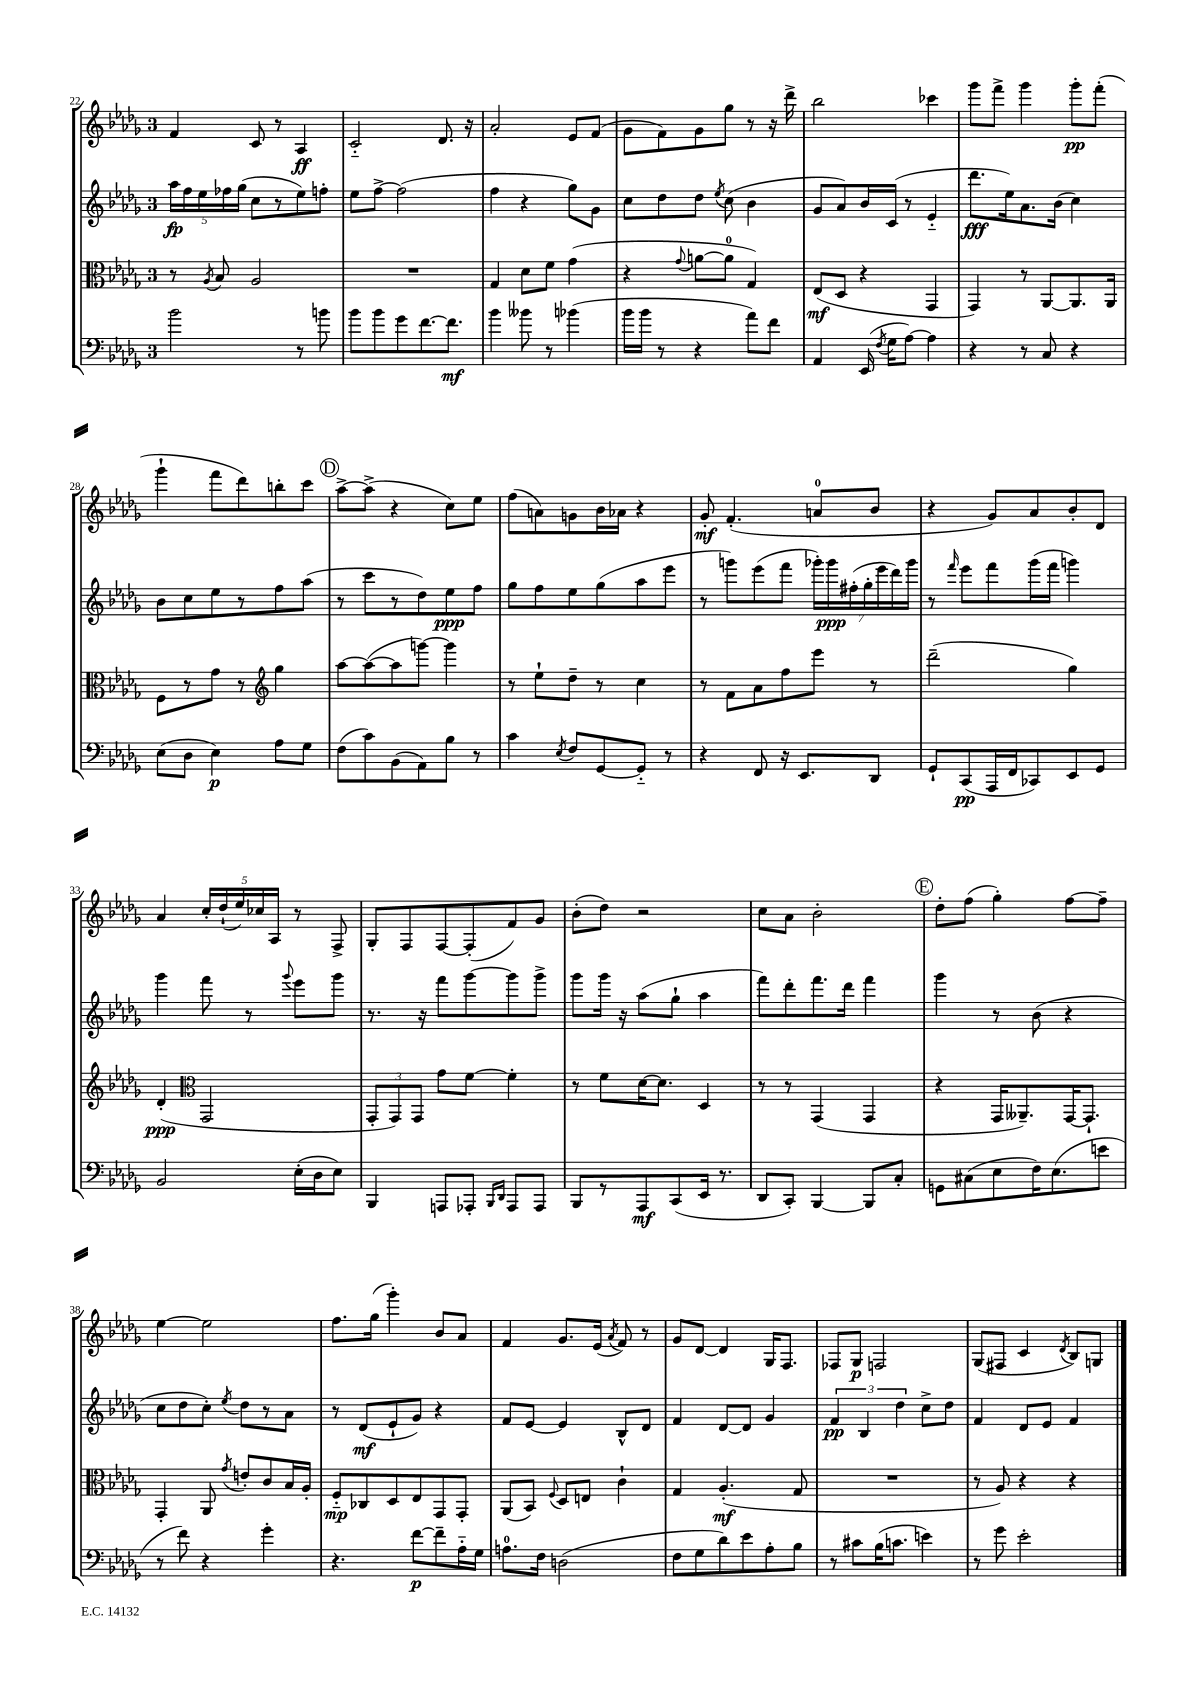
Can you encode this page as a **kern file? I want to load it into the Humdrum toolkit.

**kern	**dynam	**kern	**dynam	**kern	**dynam	**kern	**dynam
*part4	*part4	*part3	*part3	*part2	*part2	*part1	*part1
*staff4	*staff4	*staff3	*staff3	*staff2	*staff2	*staff1	*staff1
*clefF4	*	*clefC3	*	*clefG2	*	*clefG2	*
*k[b-e-a-d-g-]	*	*k[b-e-a-d-g-]	*	*k[b-e-a-d-g-]	*	*k[b-e-a-d-g-]	*
*M3/4	*	*M3/4	*	*M3/4	*	*M3/4	*
=22	=22	=22	=22	=22	=22	=22	=22
2b-\	.	8r	.	20aa-\LL	fp	4f/	.
.	.	.	.	20ff\	.	.	.
.	.	.	.	20ee-\	.	.	.
.	.	8qA-/	.	.	.	.	.
.	.	8B-/	.	.	.	.	.
.	.	.	.	20ff-X\	.	.	.
.	.	.	.	(20gg-\JJ	.	.	.
.	.	2A-/	.	8cc\L	.	8c/	.
.	.	.	.	8r	.	8r	.
8r	.	.	.	8ee-\)	.	4A-/	ff
8bn\	.	.	.	8ffn'\J	.	.	.
=23	=23	=23	=23	=23	=23	=23	=23
8b-\L	.	2.r	.	8ee-\L	.	2c/	.
8b-\	.	.	.	[8ff^\J	.	.	.
8g-\	.	.	.	(2ff\]	.	.	.
[8.f\	.	.	.	.	.	.	.
.	.	.	.	.	.	8.d-/	.
8.f\J]	mf	.	.	.	.	.	.
.	.	.	.	.	.	16r	.
=24	=24	=24	=24	=24	=24	=24	=24
4b-\	.	4G-/	.	4ff\	.	2a-'/	.
8b--X\	.	8d-\L	.	4r	.	.	.
8r	.	8f\J	.	.	.	.	.
(4b-X\	.	(4g-\	.	8gg-\L)	.	8e-/L	.
.	.	.	.	8g-\J	.	(8f/J	.
=25	=25	=25	=25	=25	=25	=25	=25
16b-\LL	.	4r	.	8cc\L	.	8g-\L	.
16b-\JJ	.	.	.	.	.	.	.
8r	.	.	.	8dd-\	.	8f\)	.
.	.	8qqg-/	.	.	.	.	.
4r	.	[8an\L	.	8dd-\J	.	8g-\	.
.	.	.	.	8qee-/	.	.	.
.	.	8a\J]	.	(8cc\	.	8gg-\J	.
8a-\L)	.	4G-/)	.	4b-\	.	8r	.
8f\J	.	.	.	.	.	16r	.
.	.	.	.	.	.	16ddd-^\	.
=26	=26	=26	=26	=26	=26	=26	=26
4AA-/	.	(8E-/L	mf	8g-/L	.	2bb-\	.
.	.	8D-/J	.	8a-/)	.	.	.
(16EE-/	.	4r	.	16b-/L	.	.	.
8qF/	.	.	.	.	.	.	.
16G-\KL	.	.	.	(16c/JJ	.	.	.
[8A-\J)	.	.	.	8r	.	.	.
4A-\]	.	4GG-/	.	4e-/	.	4ccc-X\	.
=27	=27	=27	=27	=27	=27	=27	=27
4r	.	4GG-/)	.	8.ddd-\L	fff	8ggg-\L	.
.	.	.	.	.	.	8fff^\J	.
.	.	.	.	16ee-\k)	.	.	.
8r	.	8r	.	8.a-\	.	4ggg-\	.
8C/	.	[8AA-/L	.	.	.	.	.
.	.	.	.	(16b-\Jk	.	.	.
4r	.	8.AA-/]	.	4cc\)	.	8ggg-'\L	pp
.	.	.	.	.	.	(8fff'\J	.
.	.	16AA-/Jk	.	.	.	.	.
!!LO:LB:g=z
=28	=28	=28	=28	=28	=28	=28	=28
(8E-\L	.	8F\L	.	8b-\L	.	4ggg-`\	.
8D-\J	.	8r	.	8cc\	.	.	.
4E-\)	p	8g-\J	.	8ee-\	.	8fff\L	.
.	.	8r	.	8r	.	8ddd-\)	.
*	*	*clefG2	*	*	*	*	*
8A-\L	.	4gg-\	.	8ff\	.	8bbn'\	.
8G-\J	.	.	.	(8aa-\J	.	8ccc\J	.
!!LO:REH:place=s1:t=D
=29	=29	=29	=29	=29	=29	=29	=29
(8F\L	.	[8aa-\L	.	8r	.	[8aa-^\L	.
8c\)	.	(8aa-\_	.	8ccc\L	.	(8aa-^\J]	.
(8BB-\	.	8aa-\]	.	8r	.	4r	.
8AA-\)	.	[8gggn\J)	.	8dd-\)	.	.	.
8B-\J	.	4ggg\]	.	8ee-\	ppp	8cc\L)	.
8r	.	.	.	8ff\J	.	8ee-\J	.
=30	=30	=30	=30	=30	=30	=30	=30
4c\	.	8r	.	8gg-\L	.	(8ff\L	.
.	.	8ee-`\L	.	8ff\	.	8an\)	.
8qE-/	.	.	.	.	.	.	.
8F/L	.	8dd-~\J	.	8ee-\	.	8gn\	.
[8GG-/	.	8r	.	(8gg-\	.	16b-\L	.
.	.	.	.	.	.	16a-X\JJ	.
8GG-/J]	.	4cc\	.	8aa-\	.	4r	.
8r	.	.	.	8eee-\J	.	.	.
=31	=31	=31	=31	=31	=31	=31	=31
4r	.	8r	.	8r	.	8g-'/	mf
.	.	8f\L	.	8gggn\L)	.	(4.f'/	.
8FF/	.	8a-\	.	(8eee-\	.	.	.
16r	.	8ff\	.	8fff\J	.	.	.
8.EE-/L	.	.	.	.	.	.	.
.	.	8eee-\J	.	28ggg-X'\LL)	.	8an/L	.
.	.	.	.	28ggg-\	ppp	.	.
.	.	.	.	(28ff#X'\	.	.	.
.	.	.	.	28gg-'\	.	.	.
8DD-/J	.	8r	.	.	.	8b-/J	.
.	.	.	.	28eee-\	.	.	.
.	.	.	.	28ddd-\)	.	.	.
.	.	.	.	28ggg-\JJ	.	.	.
=32	=32	=32	=32	=32	=32	=32	=32
8GG-`/L	.	(2ddd-~\	.	8r	.	4r	.
.	.	.	.	16qqfff/	.	.	.
(8CC/	pp	.	.	8eee-\L	.	.	.
16AAA-/L	.	.	.	8fff\	.	8g-/L)	.
16FF/J	.	.	.	.	.	.	.
8CC-X/)	.	.	.	(16ggg-\L	.	8a-/	.
.	.	.	.	16fff\JJ	.	.	.
8EE-/	.	4gg-\)	.	4gggn\)	.	8b-'/	.
8GG-/J	.	.	.	.	.	8d-/J	.
!!LO:LB:g=z
=33	=33	=33	=33	=33	=33	=33	=33
2BB-/	.	(4d-'/	ppp	4ggg-\	.	4a-/	.
*	*	*clefC3	*	*	*	*	*
.	.	2GG-/	.	8fff\	.	20cc'/LL	.
.	.	.	.	.	.	(20dd-`/	.
.	.	.	.	.	.	20ee-/)	.
.	.	.	.	8r	.	.	.
.	.	.	.	.	.	20cc-X/	.
.	.	.	.	.	.	20A-/JJ	.
.	.	.	.	8qqggg-/	.	.	.
(16E-'\LL	.	.	.	8eee-\L	.	8r	.
16D-\J	.	.	.	.	.	.	.
8E-\J)	.	.	.	8ggg-\J	.	8F^/	.
=34	=34	=34	=34	=34	=34	=34	=34
4BBB-/	.	12GG-'/L	.	8.r	.	8G-'/L	.
.	.	12GG-/)	.	.	.	.	.
.	.	.	.	.	.	8F/	.
.	.	12GG-/J	.	.	.	.	.
.	.	.	.	16r	.	.	.
8AAAn/L	.	8g-\L	.	8fff\L	.	[8F/	.
8AAA-X'/J	.	[8f\J	.	[8ggg-\	.	(8F'/]	.
16qqBBB-/LL	.	.	.	.	.	.	.
16qqDD-/JJ	.	.	.	.	.	.	.
8AAA-/L	.	4f'\]	.	8ggg-\]	.	8f/)	.
8AAA-/J	.	.	.	8ggg-^\J	.	8g-/J	.
=35	=35	=35	=35	=35	=35	=35	=35
8BBB-/L	.	8r	.	8ggg-\L	.	(8b-'\L	.
8r	.	8f\L	.	16ggg-\Jk	.	8dd-\J)	.
.	.	.	.	16r	.	.	.
8AAA-/	mf	[16d-\K	.	(8aa-\L	.	2r	.
.	.	8.d-\J]	.	.	.	.	.
(8CC/	.	.	.	8gg-`\J	.	.	.
16EE-/Jk	.	4D-/	.	4aa-\	.	.	.
8.r	.	.	.	.	.	.	.
=36	=36	=36	=36	=36	=36	=36	=36
8DD-/L	.	8r	.	8fff\L)	.	8cc\L	.
8CC'/J)	.	8r	.	8ddd-'\	.	8a-\J	.
[4BBB-/	.	(4GG-/	.	8.fff\	.	2b-'\	.
.	.	.	.	16ddd-\Jk	.	.	.
8BBB-/L]	.	4GG-/	.	4fff\	.	.	.
8C'/J	.	.	.	.	.	.	.
!!LO:REH:place=s1:t=E
=37	=37	=37	=37	=37	=37	=37	=37
8GGn\L	.	4r	.	4ggg-\	.	8dd-'\L	.
(8C#X\	.	.	.	.	.	(8ff\J	.
8E-\	.	16GG-/KL	.	8r	.	4gg-'\)	.
.	.	8.AA--X~/)	.	.	.	.	.
16F\K)	.	.	.	(8b-\	.	.	.
(8.E-\	.	.	.	.	.	.	.
.	.	[16GG-/K	.	4r	.	[8ff\L	.
.	.	8.GG-`/J]	.	.	.	.	.
8en\J	.	.	.	.	.	8ff~\J]	.
!!LO:LB:g=z
=38	=38	=38	=38	=38	=38	=38	=38
8r	.	4GG-'/	.	8cc\L	.	[4ee-\	.
8f\)	.	.	.	8dd-\	.	.	.
4r	.	8AA-/	.	8cc'\J)	.	2ee-\]	.
.	.	8qg-/	.	8qee-/	.	.	.
.	.	8en'/L	.	8dd-\L	.	.	.
4g-'\	.	8c/	.	8r	.	.	.
.	.	16B-/L	.	8a-\J	.	.	.
.	.	16A-'/JJ	.	.	.	.	.
=39	=39	=39	=39	=39	=39	=39	=39
4.r	.	8F/L	mp	8r	.	8.ff\L	.
.	.	8C-X/	.	(8d-/L	mf	.	.
.	.	.	.	.	.	(16gg-\Jk	.
.	.	8D-/	.	8e-`/	.	4ggg-'\)	.
[8f\L	p	8E-/	.	8g-/J)	.	.	.
8f~\]	.	8GG-/	.	4r	.	8b-/L	.
16A-\L	.	8GG-'/J	.	.	.	8a-/J	.
16G-\JJ	.	.	.	.	.	.	.
=40	=40	=40	=40	=40	=40	=40	=40
8.An\L	.	(8AA-/L	.	8f/L	.	4f/	.
.	.	8BB-/J)	.	[8e-/J	.	.	.
16F\Jk	.	.	.	.	.	.	.
.	.	8qqF/	.	.	.	.	.
(2Dn\	.	8D-/L	.	4e-/]	.	8.g-/L	.
.	.	8En/J	.	.	.	.	.
.	.	.	.	.	.	(16e-/Jk	.
.	.	.	.	.	.	8qa-/	.
.	.	4c`\	.	8B-^^/L	.	8f/)	.
.	.	.	.	8d-/J	.	8r	.
=41	=41	=41	=41	=41	=41	=41	=41
8F\L	.	4G-/	.	4f/	.	8g-/L	.
8G-\	.	.	.	.	.	[8d-/J	.
8d-\)	.	(4.A-'/	mf	[8d-/L	.	4d-/]	.
8e-\	.	.	.	8d-/J]	.	.	.
8A-'\	.	.	.	4g-/	.	16G-/KL	.
.	.	.	.	.	.	8.F/J	.
8B-\J	.	8G-/	.	.	.	.	.
=42	=42	=42	=42	=42	=42	=42	=42
8r	.	2.r	.	6f/	pp	8F-X/L	.
8c#X\L	.	.	.	.	.	8G-/J	p
.	.	.	.	6B-/	.	.	.
(16B-\K	.	.	.	.	.	2Fn/	.
8.cn\J	.	.	.	.	.	.	.
.	.	.	.	6dd-\	.	.	.
4en\)	.	.	.	8cc^\L	.	.	.
.	.	.	.	8dd-\J	.	.	.
=43	=43	=43	=43	=43	=43	=43	=43
8r	.	8r	.	4f/	.	(8G-/L	.
8g-\	.	8A-/)	.	.	.	8F#X/J	.
2e-'\	.	4r	.	8d-/L	.	4c/	.
.	.	.	.	8e-/J	.	.	.
.	.	.	.	.	.	8qd-/	.
.	.	4r	.	4f/	.	8B-/L)	.
.	.	.	.	.	.	8Gn/J	.
==	==	==	==	==	==	==	==
*-	*-	*-	*-	*-	*-	*-	*-
